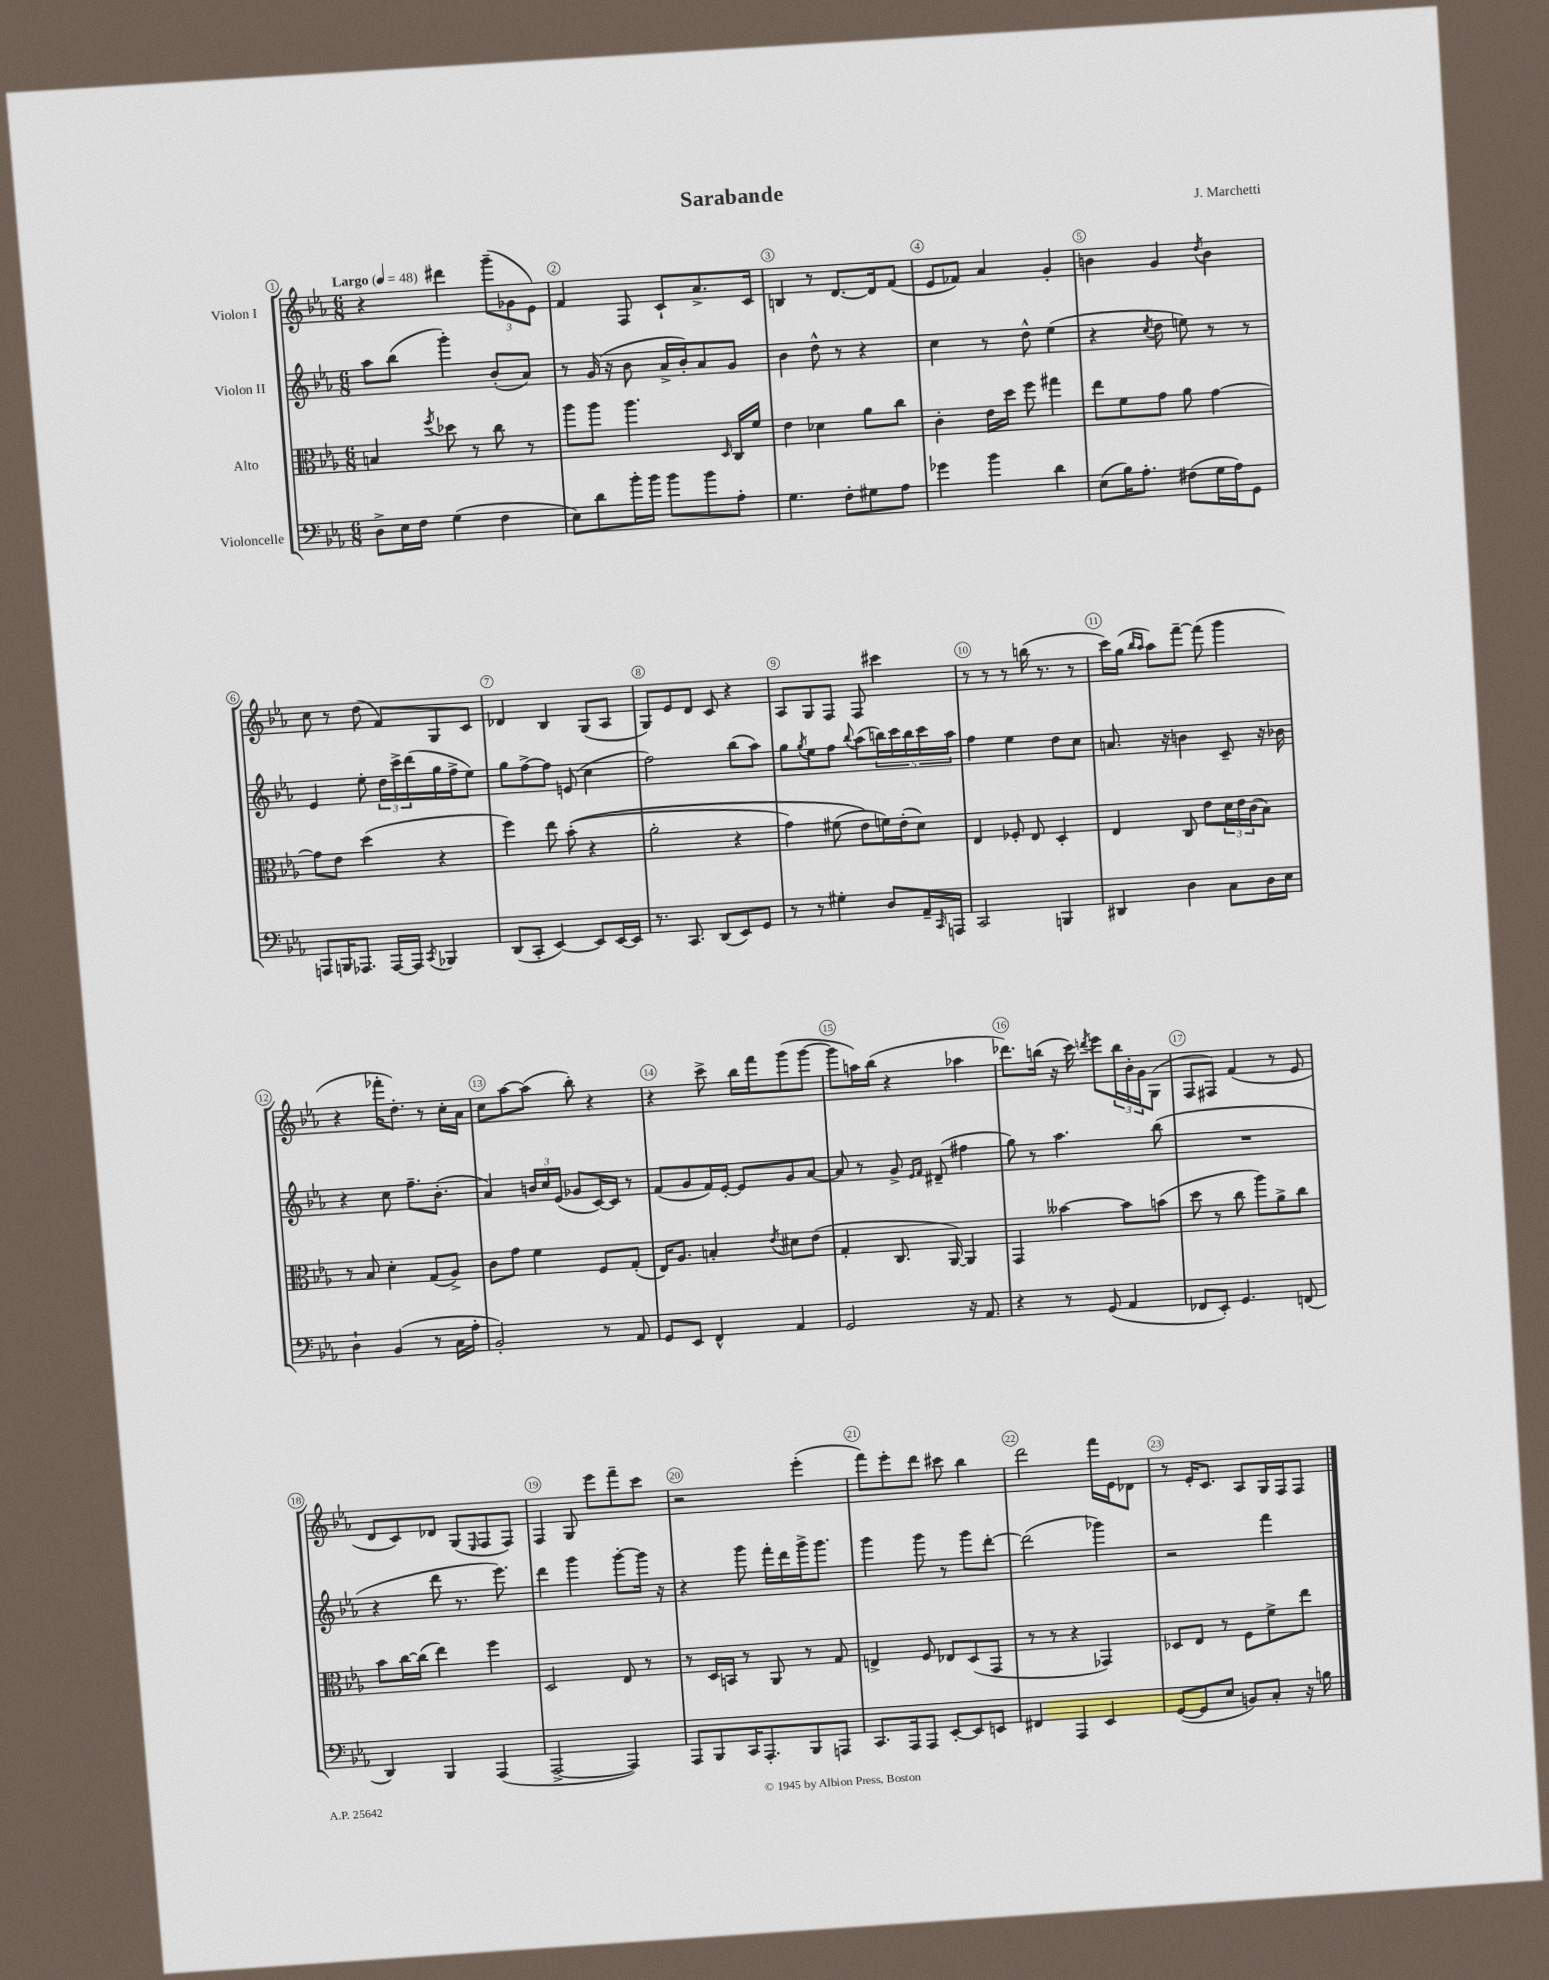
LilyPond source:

\header { title = "Sarabande" composer = "J. Marchetti" }
<<
\new StaffGroup <<
\new Staff = "s0" \with { instrumentName = "Violon I" } {
    \clef treble \key ees \major \numericTimeSignature \time 6/8 \tempo "Largo" 4 = 48
    r4 dis'''4 \tuplet 3/2 { g'''8--( ges'8 ees'8) } |
    f'4 f8 c'8-! aes'8.-> c'16 |
    b4 r8 d'8.~ d'16 f'8( |
    ees'8 fes'8) aes'4 g'4-. |
    b'4 g'4 \acciaccatura { d''8 } b'4 |
    c''8 r8 d''8( f'8) g8 c'8 |
    des'4 bes4 g8( aes8 |
    g8) ees'8 d'8 c'8 r4 |
    aes8 g8 f8 f8 cis'''4 |
    r8 r8 r8 b''16( r8. r8 |
    c'''16) g''16( \grace { bes''16 aes''16 } aes''8) f'''8~-- f'''8( g'''4 |
    r4 fes'''16-. d''8.-.) r8 c''16-. aes'16 |
    c''8 aes''8~ aes''8( bes''8-.) r4 |
    r4 c'''8-> bes''16 f'''16 g'''8( g'''8~ |
    g'''8 a''16) bes''16( r4 aes''4 |
    des'''8.) b''16( r16 c'''16) \acciaccatura { d'''8 } ees'''8 \tuplet 3/2 { b''16 bes'16-. g'16 } g8( |
    f8 fis8) f'4( r8 ees'8 |
    d'8 c'8) des'8 g8( \grace { ees16 } f8 f8) |
    f4 g8 ees'''8 f'''8-- c'''8 |
    r2 ees'''4-.( |
    f'''8) ees'''8-. d'''8 cis'''8 bes''4 |
    d'''2 f'''16 ees'16 des'8 |
    r8 ees'16-. c'8. aes8 g16 f16 f8 \bar "|." |
}
\new Staff = "s1" \with { instrumentName = "Violon II" } {
    \clef treble \key ees \major \numericTimeSignature \time 6/8
    aes''8 bes''8( g'''4-.) bes'8-.( aes'8) |
    r8 g'16( r16 bes'8 aes'16-> bes'16-.) aes'8 g'8 |
    bes'4 d''8-^ r8 r4 |
    c''4 r8 d''8-^ ees''4( |
    r4 \acciaccatura { c''8 } d''8 e''8) r8 r8 |
    ees'4 ees''8-. \tuplet 3/2 { d''16 c'''16-> d'''16( } g''16 f''16-> ees''8) |
    g''8 f''8~-> f''8 e'8( c''4 |
    f''2) bes''8( aes''8) |
    g''8 \acciaccatura { g''8 } ees''8 f''8 \appoggiatura { bes''8 } aes''8( \tuplet 5/4 { b''16) c'''16 b''16 c'''16 aes''16 } |
    f''4 ees''4 d''8 c''8 |
    a'8. r16 b'4 c'8-- r16 bes'16 |
    r4 c''8 f''8.-- bes'8.-.( |
    aes'4) \tuplet 3/2 { b'16 c''16 ees'16( } ges'8 c'16~) c'16 r8 |
    f'8( g'8 f'16) ees'16~-. ees'8 g'8 aes'8~ |
    aes'8 r8 g'8-> \grace { ees'16 f'16 } dis'8--( fis''4 |
    g''8) r8 aes''4. bes''8( |
    R2. |
    r4 d'''8 r8. ees'''8.) |
    d'''4 g'''4 g'''8~-. g'''16 r16 |
    r4 g'''8 f'''16-. d'''16 g'''16-> g'''8. |
    g'''4 g'''8 r8 g'''8 d'''8~-. |
    d'''2( ges'''4) |
    r2 f'''4 \bar "|." |
}
\new Staff = "s2" \with { instrumentName = "Alto" } {
    \clef alto \key ees \major \numericTimeSignature \time 6/8
    b4 \acciaccatura { f''8 } des''8 r8 c''8 r8 |
    aes''8 aes''8 aes''4. \grace { d16 } c16 f'16 |
    ees'4 des'4 aes'8 c''8 |
    c'4-. ees'16 d''16 f''8 gis''4 |
    ees''8 f'8 g'8 aes'8 g'4~ |
    g'8 ees'8 d''4( r4 |
    f''4) ees''8 bes'8-.(\( r4 |
    aes'2-. r4 |
    g'4) fis'8( ees'8\) f'16) ees'16-.( d'8) |
    ees4 fes8-. ees8 d4-. |
    ees4 c8 ees'8 \tuplet 3/2 { d'16 ees'16 c'16( } bes8) |
    r8 bes8 d'4-. g8( aes8->) |
    c'8 g'8 f'4 f8 g8-.( |
    ees16) aes8. b4-. \acciaccatura { ees'8 } dis'8 ees'8( |
    g4-. c8. aes,16~) aes,4 |
    g,4 beses'4~ beses'8 b'8( |
    d''8 r8 c''8 aes''8) aes'8-> c''8 |
    bes'8 c''16~ c''16( ees''4) f''4 |
    d2 ees8 r8 |
    r8 d16 b,16 r8 aes,8 r8 g8 |
    e4-> f8 ees8 d8( g,8 |
    r8 r8 r4 ges,4) |
    des8 ees8 r8 f8 f'8-> ees''8 \bar "|." |
}
\new Staff = "s3" \with { instrumentName = "Violoncelle" } {
    \clef bass \key ees \major \numericTimeSignature \time 6/8
    d8-> ees16 f16 g4( f4 |
    ees8) d'8 bes'16-. bes'16 bes'8 bes'8 aes8-. |
    g4. f8-. gis8 aes8 |
    ges'4 bes'4 d'4 |
    ees8( bes16) aes8.-. fis8( g16 aes16) g,8 |
    a,,8 b,,16 aes,,8. aes,,16~ aes,,16 \acciaccatura { c,8 } bes,,4 |
    d,8( c,8-. ees,4~) ees,8 ees,16~ ees,16 |
    r8. c,8. d,8( ees,8) g,8 |
    r8 r8 gis4-. d8 aes,16-- \grace { c,16 } a,,16 |
    c,2 b,,4 |
    dis,4 d4 c8 d16 ees16 |
    d4-! bes,4( r8 c16 aes16-. |
    bes,2-.) r8 aes,8 |
    g,8 ees,8 f,4-^ aes,4 |
    g,2 r16 aes,8. |
    r4 r8 g,8( aes,4 |
    fes,8 ees,8-.) g,4. f,8( |
    d,4) bes,,4 aes,,4( |
    aes,,2~-> aes,,4) |
    aes,,8 bes,,8 c,16 aes,,8.-. bes,,8 a,,8 |
    c,8. aes,,16 aes,,8 ees,8~-. ees,8 e,8 |
    fis,4 aes,,4 ees,4 |
    g,8~( g,8 ees8 b,8) c8-. r16 b16 \bar "|." |
}
>>
>>
\layout { \context { \Score \override BarNumber.break-visibility = ##(#f #t #t) barNumberVisibility = #all-bar-numbers-visible \override BarNumber.stencil = #(make-stencil-circler 0.1 0.3 ly:text-interface::print) } }
